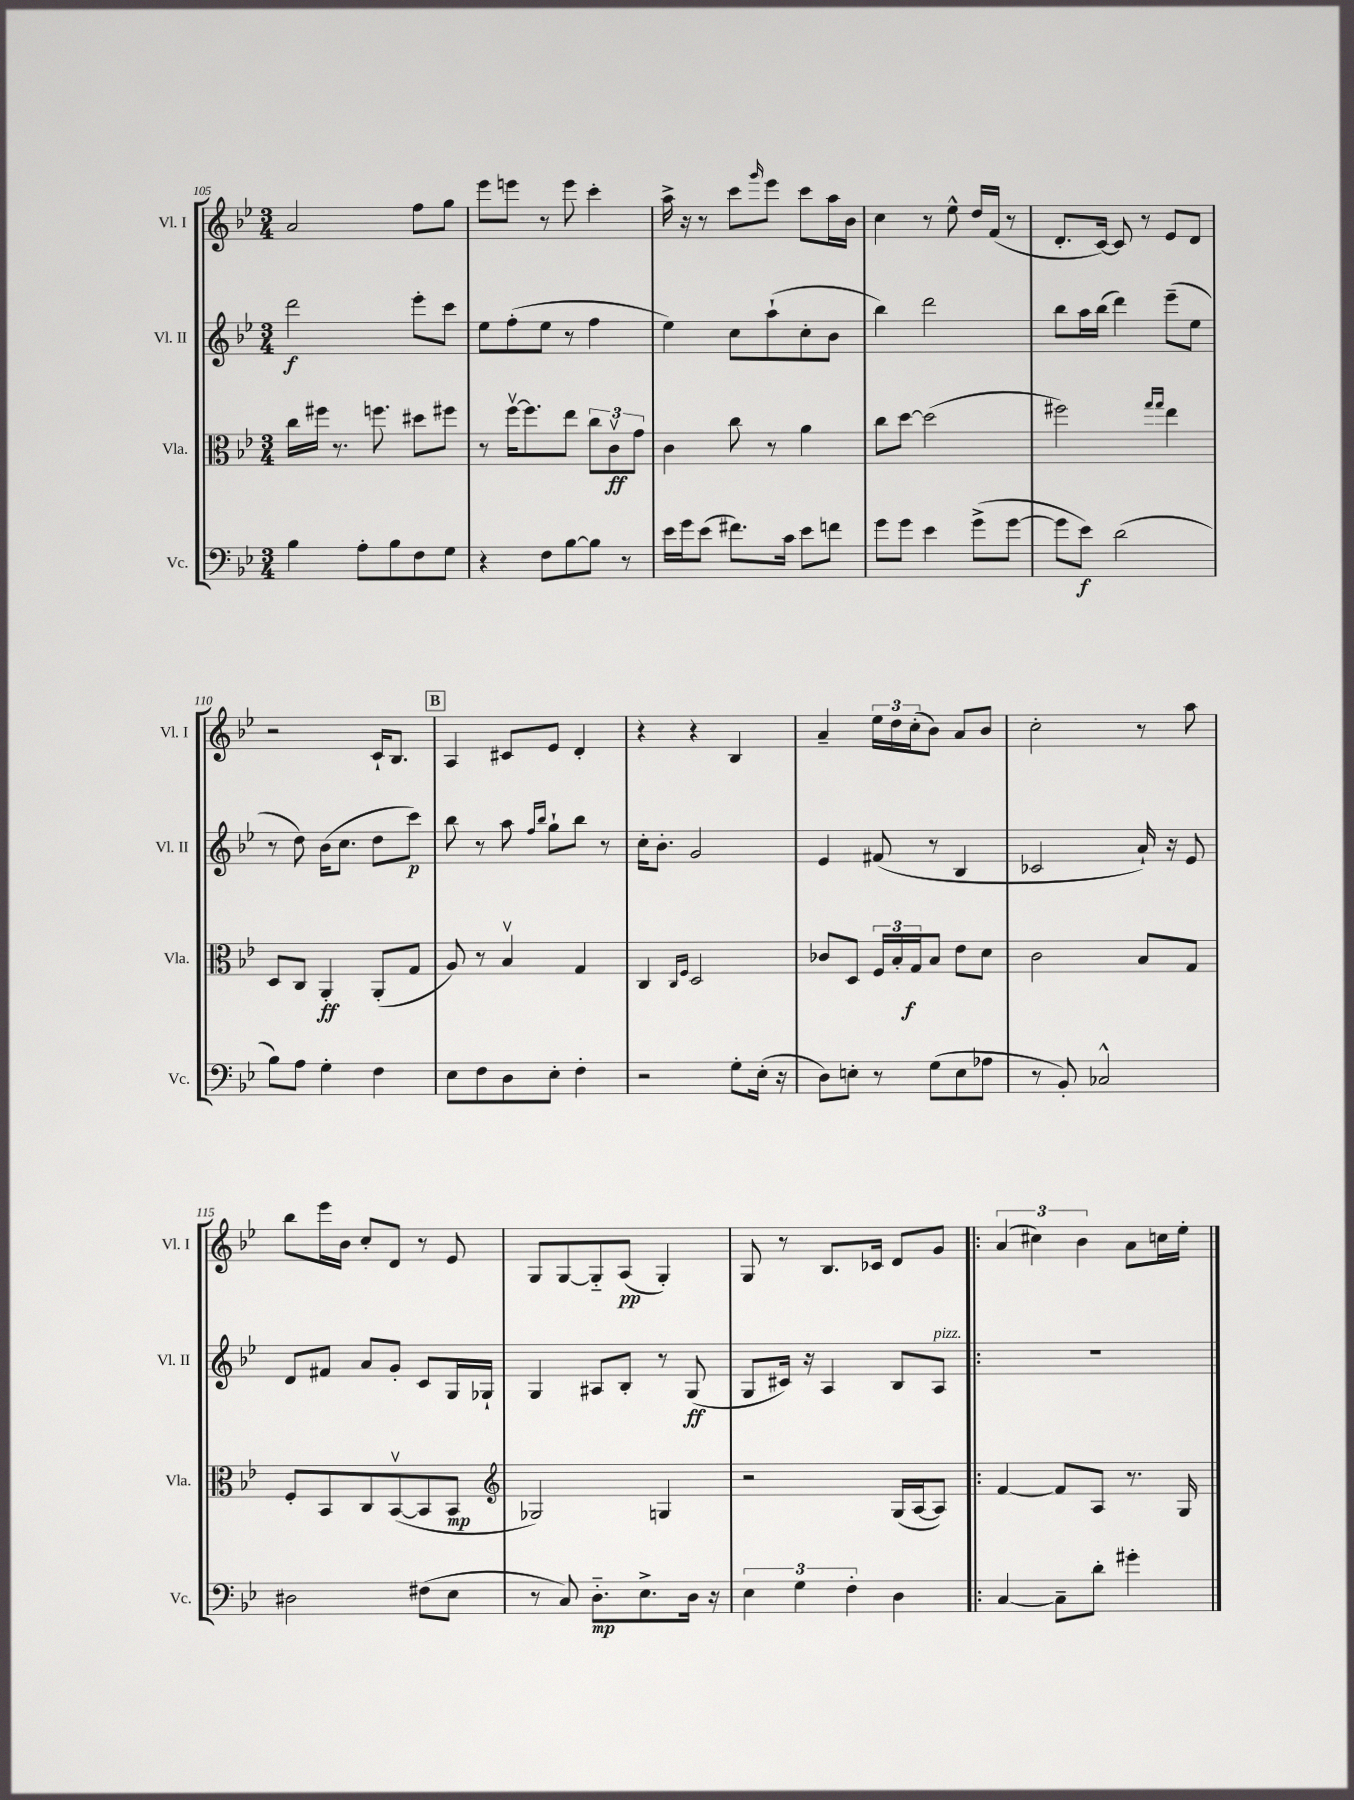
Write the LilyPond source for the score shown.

<<
\new StaffGroup <<
\new Staff = "s0" \with { instrumentName = "Vl. I" shortInstrumentName = "Vl. I" } {
    \clef treble \key bes \major \numericTimeSignature \time 3/4
    a'2 f''8 g''8 |
    ees'''8 e'''8 r8 e'''8 c'''4-. |
    a''16-> r16 r8 c'''8 \grace { g'''16 } ees'''8 c'''8 a''16 bes'16 |
    c''4 r8 ees''8-^ d''16 f'16( r8 |
    d'8.-. c'16~) c'8 r8 ees'8 d'8 |
    r2 c'16-! bes8. |
    \mark \markup { \box "B" } a4 cis'8 ees'8 d'4-. |
    r4 r4 bes4 |
    a'4-- \tuplet 3/2 { ees''16 d''16 c''16-.( } bes'8) a'8 bes'8 |
    c''2-. r8 a''8 |
    bes''8 ees'''16 bes'16 c''8-. d'8 r8 ees'8 |
    g8 g8~ g8-_ a8\pp( g4-.) |
    g8 r8 bes8. ces'16 d'8 g'8 |
    \bar ".|:" \tuplet 3/2 { a'4( cis''4) bes'4 } a'8 c''16 ees''16-. \bar "|." |
}
\new Staff = "s1" \with { instrumentName = "Vl. II" shortInstrumentName = "Vl. II" } {
    \clef treble \key bes \major \numericTimeSignature \time 3/4
    d'''2\f ees'''8-. c'''8 |
    ees''8 f''8-.( ees''8 r8 f''4 |
    ees''4) c''8 a''8-!( c''8-. bes'8 |
    bes''4) d'''2 |
    bes''8 a''16 bes''16( d'''4) ees'''8--( ees''8 |
    r8 d''8) bes'16( c''8. d''8 c'''8\p) |
    \mark \markup { \box "B" } bes''8 r8 a''8 \grace { f''16 bes''16 } g''8-! bes''8 r8 |
    c''16-. bes'8.-. g'2 |
    ees'4 fis'8( r8 bes4 |
    ces'2 a'16-!) r16 ees'8 |
    d'8 fis'8 a'8 g'8-. c'8 g16 ges16-! |
    g4 ais8 bes8-. r8 g8\ff( |
    g8 cis'16) r16 a4 bes8 a8^\markup { \italic "pizz." } |
    \bar ".|:" R2. \bar "|." |
}
\new Staff = "s2" \with { instrumentName = "Vla." shortInstrumentName = "Vla." } {
    \clef alto \key bes \major \numericTimeSignature \time 3/4
    c''16 fis''16 r8. f''8. dis''8 fis''8 |
    r8 f''16~\upbow f''8. ees''8 \tuplet 3/2 { c''8 c'8\upbow\ff g'8 } |
    c'4 c''8 r8 a'4 |
    c''8 d''8~ d''2( |
    fis''2) \grace { g''16 g''16 } ees''4 |
    d8 c8 a,4-.\ff a,8-.( g8 |
    \mark \markup { \box "B" } a8) r8 bes4\upbow g4 |
    c4 \grace { c16 f16 } d2 |
    ces'8 d8 \tuplet 3/2 { f16 bes16-. g16\f } bes8 ees'8 d'8 |
    c'2 bes8 g8 |
    f8-. bes,8 c8 bes,8~\upbow( bes,8 bes,8\mp |
    \clef treble ges2) g4 |
    r2 g16( a16~ a8) |
    \bar ".|:" f'4~ f'8 a8 r8. g16 \bar "|." |
}
\new Staff = "s3" \with { instrumentName = "Vc." shortInstrumentName = "Vc." } {
    \clef bass \key bes \major \numericTimeSignature \time 3/4
    bes4 a8-. bes8 f8 g8 |
    r4 f8 bes8~ bes8 r8 |
    ees'16 g'16 ees'8( fis'8.) c'16 ees'8 f'8 |
    g'8 g'8 ees'4 g'8->( g'8~ |
    g'8 ees'8\f) d'2( |
    bes8) a8 g4-. f4 |
    \mark \markup { \box "B" } ees8 f8 d8 ees8-. f4-. |
    r2 g8-. ees16-.( r16 |
    d8) e8-. r8 g8( e8 aes8 |
    r8 bes,8-.) ces2-^ |
    dis2 fis8( ees8 |
    r8 c8) d8.-_\mp ees8.-> d16 r16 |
    \tuplet 3/2 { ees4 g4 f4-. } d4 |
    \bar ".|:" c4~ c8-- d'8-. gis'4-. \bar "|." |
}
>>
>>
\layout { \context { \Score currentBarNumber = #105 } }
